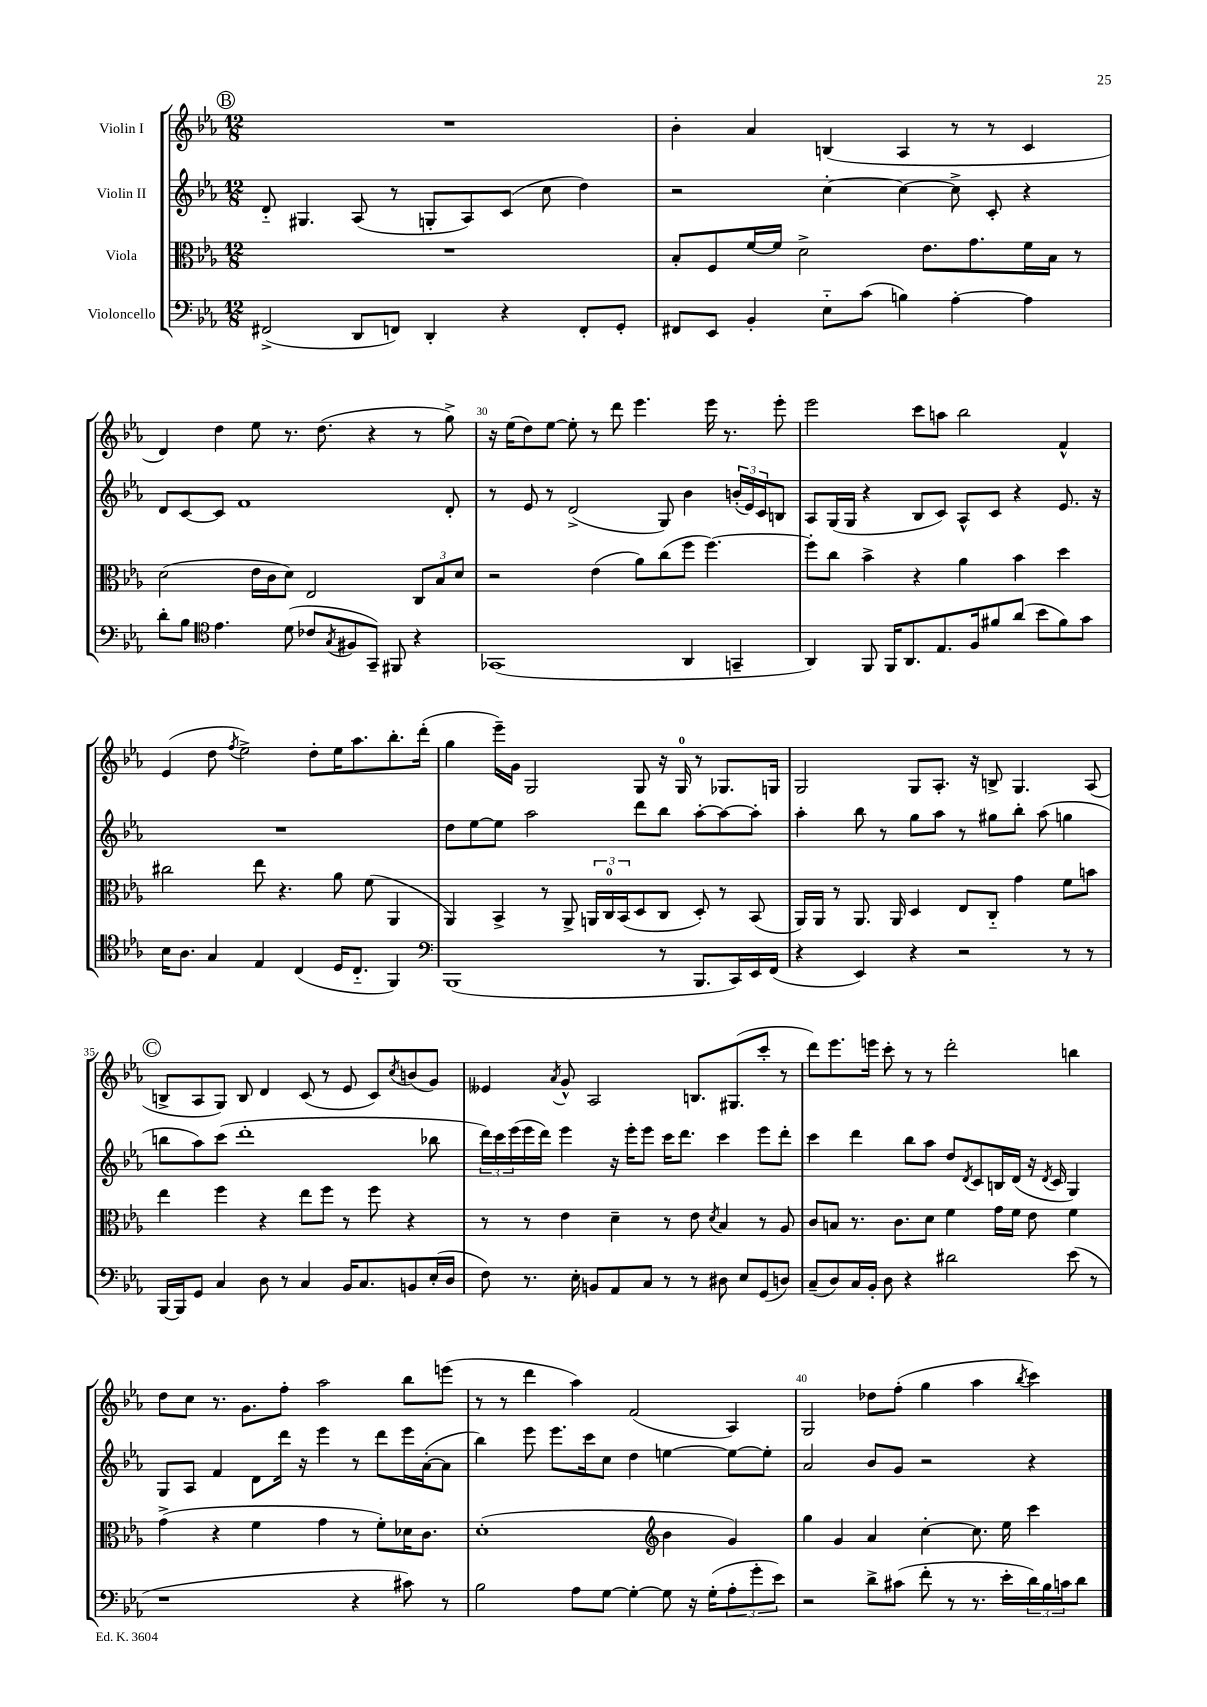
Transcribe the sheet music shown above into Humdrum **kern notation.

**kern	**kern	**kern	**kern
*staff4	*staff3	*staff2	*staff1
*clefF4	*clefC3	*clefG2	*clefG2
*k[b-e-a-]	*k[b-e-a-]	*k[b-e-a-]	*k[b-e-a-]
*M12/8	*M12/8	*M12/8	*M12/8
(2FF#^	1.r	8d'~	1.r
.	.	4.G#	.
8DD	.	(8A-	.
8FF)	.	8r	.
4DD'	.	8G'	.
.	.	8A-)	.
4r	.	(8c	.
.	.	8cc	.
8FF'	.	4dd)	.
8GG'	.	.	.
=	=	=	=
8FF#	8B-'	2r	4b-'
8EE-	8F	.	.
4BB-'	[16f	.	4a-
.	16f]	.	.
.	2d^	.	.
8E-'~	.	[4cc'	(4B
(8c	.	.	.
4B)	.	4cc_	4A-
.	8.e-	.	.
[4A-'	.	8cc^]	8r
.	8.g	.	.
.	.	8c'	8r
4A-]	16f	4r	4c
.	16B-	.	.
.	8r	.	.
=	=	=	=
8d'	(2d	8d	4d)
8B-	.	[8c	.
*clefC4	*	*	*
4.e-	.	8c]	4dd
.	.	1f	.
.	16e-	.	8ee-
.	16c	.	.
(8d	8d)	.	8.r
8c-	2E-	.	.
.	.	.	(8.dd
8qG	.	.	.
8F#	.	.	.
8GG~)	.	.	4r
8FF#	.	.	.
4r	12C	.	8r
.	12B-	.	.
.	.	8d'	8gg^)
.	12d	.	.
=	=	=	=
(1GG-	2r	8r	16r
.	.	.	(16ee-
.	.	8e-	8dd)
.	.	8r	[8ee-
.	.	(2d^	8ee-']
.	(4e-	.	8r
.	.	.	8ddd
.	8a-)	.	4.eee-
.	(8cc	8G)	.
4AA-	8ff	4b-	.
.	[4.ff)	.	16eee-
.	.	.	8.r
4GG~	.	(24b'	.
.	.	24e-)	.
.	.	24c	.
.	.	8B	8eee-'
=	=	=	=
4AA-)	8ff']	8A-	2eee-
.	8cc	(16G	.
.	.	16G	.
8FF	4b-^	4r	.
16FF	.	.	.
8.AA-	.	.	.
.	4r	8B-	8ccc
8.E-	.	8c)	8aa
.	4a-	8A-^^	2bb-
16F	.	.	.
8f#	.	8c	.
(8a-	4b-	4r	.
8b-	.	.	.
8f#)	4dd	8.e-	4f^^
8g	.	.	.
.	.	16r	.
=	=	=	=
16B-	2cc#	1.r	(4e-
8.A-	.	.	.
4G	.	.	8dd
.	.	.	8qff
.	.	.	2ee-^)
4E-	8ee-	.	.
.	4.r	.	.
(4C	.	.	.
.	.	.	8dd'
16D	8a-	.	16ee-
8.C'~	.	.	8.aa-
.	(8f	.	.
4FF)	4AA-	.	8.bb-'
.	.	.	(16ddd'
=	=	=	=
*clefF4	*	*	*
(1BBB-	4AA-)	8dd	4gg
.	.	[8ee-	.
.	4BB-^	8ee-]	16eee-~)
.	.	.	16g
.	.	2aa-	2G
.	8r	.	.
.	8AA-^	.	.
.	24AA	.	.
.	24C	.	.
.	(24BB-	.	.
.	8D	8ddd	8G
8r	8C	8bb-	16r
.	.	.	16G
8.BBB-	8D')	[8aa-'	8r
.	8r	8aa-_	8.G-
16CC)	.	.	.
16EE-	(8BB-	8aa-']	.
(16FF	.	.	16G
=	=	=	=
4r	16AA-)	4aa-'	2G
.	16AA-	.	.
.	8r	.	.
4EE-)	8.AA-	8bb-	.
.	.	8r	.
.	16AA-	.	.
4r	4D	8gg	8G
.	.	8aa-	8.A-'
2r	8E-	8r	.
.	.	.	16r
.	8C'~	8gg#	8B^
.	4g	8bb-'	4.G
.	.	(8aa-	.
8r	8f	4gg	.
8r	8b	.	(8A-
=	=	=	=
[16BBB-	4ee-	8bb	8B^
16BBB-]	.	.	.
8GG	.	8aa-)	8A-
4C	4ff	(8ccc	8G)
.	.	1ddd'	8B
8D	4r	.	4d
8r	.	.	.
4C	8ee-	.	(8c
.	8ff	.	8r
16BB-	8r	.	8e-
8.C	.	.	.
.	8ff	.	8c)
.	.	.	8qcc
8BB	4r	.	(8b
(16E-'	.	8bb-	8g)
16D	.	.	.
=	=	=	=
8F)	8r	24ddd)	4e--
.	.	24ccc	.
.	.	(24eee-	.
8.r	8r	16eee-	.
.	.	16ddd)	.
.	.	.	8qa-
.	4e-	4eee-	8g^^
16E-'	.	.	.
8BB	.	.	2A-
8AA-	4d~	16r	.
.	.	16eee-'	.
8C	.	8eee-	.
8r	8r	16ccc	.
.	.	8.ddd	.
8r	8e-	.	8.B
.	8qd	.	.
8D#	4B-	4ccc	.
.	.	.	(8.G#
8E-	.	.	.
(8GG	8r	8eee-	8ccc'
8D)	8A-	8ddd'	8r
=	=	=	=
(8C~	8c	4ccc	8ddd)
8D)	8B	.	8.eee-
16C	8.r	4ddd	.
16BB-'	.	.	16eee
8D	.	.	8ccc'
.	8.c	.	.
4r	.	8bb-	8r
.	8d	8aa-	8r
2d#	4f	8dd	2ddd'
.	.	8qd	.
.	.	8c	.
.	16g	16B	.
.	16f	(16d	.
.	8e-	16r	.
.	.	8qd	.
.	.	16c	.
(8e-	4f	4G)	4bb
8r	.	.	.
=	=	=	=
1r	(4g^	8G	8dd
.	.	8A-	8cc
.	4r	4f	8.r
.	.	.	8.g
.	4f	8d	.
.	.	16ddd	8ff'
.	.	16r	.
.	4g	4eee-	2aa-
4r	8r	8r	.
.	8f')	8ddd	.
8c#)	16d-	16eee-	8bb-
.	8.c	([16a-'	.
8r	.	8a-]	(8eee
=	=	=	=
2B-	(1d'	4bb-)	8r
.	.	.	8r
.	.	8eee-	4ddd
.	.	8.eee-	.
8A-	.	.	4aa-)
.	.	16ccc	.
[8G	.	8cc	.
4G'_	.	4dd	(2f
*	*clefG2	*	*
8G]	4b-	[4ee	.
16r	.	.	.
(16G'	.	.	.
12A-'	4g)	8ee_	4A-)
12g'	.	.	.
.	.	8ee']	.
12e-)	.	.	.
=	=	=	=
2r	4gg	2a-	2G
.	4g	.	.
8d^	4a-	8b-	8dd-
(8c#	.	8g	(8ff'
8f'	[4cc'	2r	4gg
8r	.	.	.
8.r	8.cc]	.	4aa-
16e-'	16ee-	.	.
.	.	.	8qbb-
24d)	4ccc	4r	4ccc)
24B-	.	.	.
24c	.	.	.
8d	.	.	.
==	==	==	==
*-	*-	*-	*-
